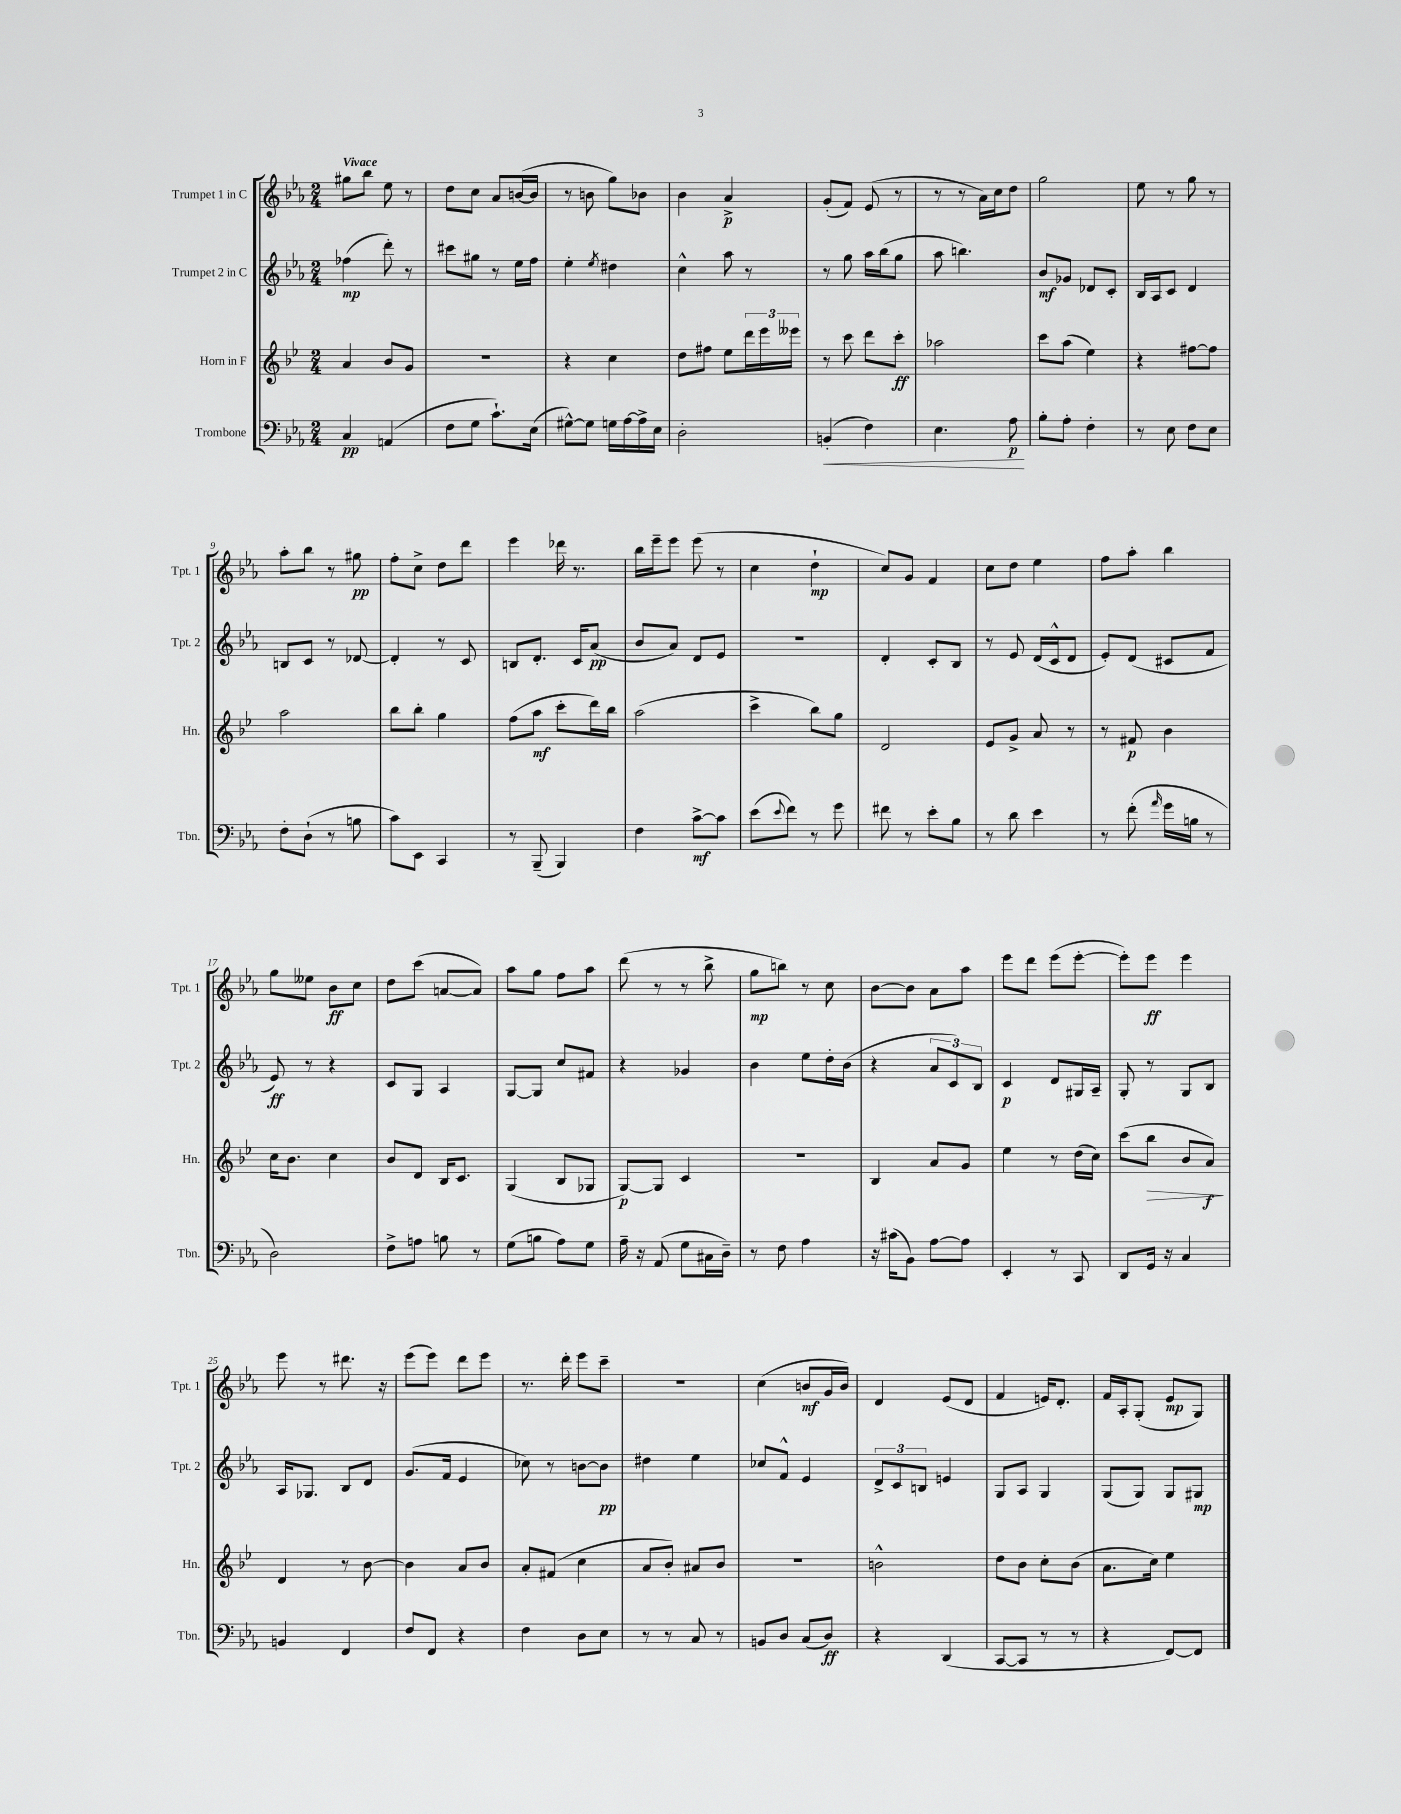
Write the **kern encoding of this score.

**kern	**kern	**kern	**kern
*staff4	*staff3	*staff2	*staff1
*clefF4	*clefG2	*clefG2	*clefG2
*k[b-e-a-]	*k[b-e-]	*k[b-e-a-]	*k[b-e-a-]
*M2/4	*M2/4	*M2/4	*M2/4
4C	4a	(4ff-	8gg#
.	.	.	8bb-
(4AA	8b-	8ddd')	8ee-
.	8g	8r	8r
=	=	=	=
8F	2r	8ccc#	8dd
8G	.	8gg#	8cc
8.c`)	.	8r	8a-
.	.	16ee-	([16b
(16E-	.	16ff	16b]
=	=	=	=
[8G#^^)	4r	4ee-'	8r
8G#]	.	.	8b
.	.	8qee-	.
16G	4cc	4dd#	8gg)
[16A-	.	.	.
16A-^]	.	.	8b-
16E-	.	.	.
=	=	=	=
2D'	8dd	4cc^^	4b-
.	8ff#	.	.
.	8ee-	8aa-	4a-^
.	24ddd	8r	.
.	24eee-	.	.
.	24eee--	.	.
=	=	=	=
(4BB'	8r	8r	(8g'
.	8ccc	8gg	8f)
4F)	8ddd	16aa-	(8e-
.	.	(16bb-	.
.	8ccc'	8gg	8r
=	=	=	=
4.E-	2aa-	8aa-	8r
.	.	4.bb)	8r
.	.	.	16a-)
.	.	.	16cc
8A-	.	.	8dd
=	=	=	=
8B-'	8ccc	8b-	2gg
8A-'	(8aa	8g-	.
4F'	4ee-)	8d-	.
.	.	8c'	.
=	=	=	=
8r	4r	16B-	8ee-
.	.	16A-	.
8E-	.	8c	8r
8F	[8ff#	4d	8gg
8E-	8ff#]	.	8r
=	=	=	=
8F'	2aa	8B	8aa-'
(8D`	.	8c	8bb-
8r	.	8r	8r
8B	.	[8d-	8gg#
=	=	=	=
8c)	8bb-	4d-']	8ff'
8EE-	8bb-'	.	8cc^
4CC	4gg	8r	8dd
.	.	8c	8ddd
=	=	=	=
8r	(8ff	8B	4eee-
(8BBB-~	8aa	8.d'	.
4BBB-)	8ccc'	.	16ddd-
.	.	16c	8.r
.	16ddd)	(8a-	.
.	16bb-	.	.
=	=	=	=
4F	(2aa	8b-	16bb-
.	.	.	16eee-~
.	.	8a-)	8eee-
[8c^	.	8d	(8eee-
8c]	.	8e-	8r
=	=	=	=
(8e-	4ccc^	2r	4cc
8qqe-	.	.	.
8f)	.	.	.
8r	8bb-)	.	4dd`
8g	8gg	.	.
=	=	=	=
8f#	2d	4d'	8cc)
8r	.	.	8g
8e-'	.	8c'	4f
8B-	.	8B-	.
=	=	=	=
8r	8e-	8r	8cc
8d	8g^	8e-	8dd
4e-	8a	(16d	4ee-
.	.	16c^^	.
.	8r	8d	.
=	=	=	=
8r	8r	8e-')	8ff
(8f'	8f#	(8d	8aa-'
16qqa-	.	.	.
16g	4b-	8c#	4bb-
16B	.	.	.
8r	.	8f	.
=	=	=	=
2D)	16cc	8e-)	8gg
.	8.b-	.	.
.	.	8r	8ee--
.	4cc	4r	8b-
.	.	.	8cc
=	=	=	=
8F^	8b-	8c	8dd
8A	8d	8G	(8ccc
8B	16B-	4A-	[8a
.	8.c	.	.
8r	.	.	8a])
=	=	=	=
(8G	(4G	[8G	8aa-
8B	.	8G]	8gg
8A-)	8B-	8cc	8ff
8G	8G-	8f#	8aa-
=	=	=	=
16A-~	[8G)	4r	(8ddd
16r	.	.	.
(8AA-	8G]	.	8r
8G	4c	4g-	8r
16C#	.	.	8bb-^
16D~)	.	.	.
=	=	=	=
8r	2r	4b-	8gg
8F	.	.	8bb)
4A-	.	8ee-	8r
.	.	16dd'	8cc
.	.	(16b-	.
=	=	=	=
16r	4B-	4r	[8b-
(16c#	.	.	.
8BB-)	.	.	8b-]
[8A-	8a	12a-	8a-
.	.	12c)	.
8A-]	8g	.	8aa-
.	.	12B-	.
=	=	=	=
4EE-'	4ee-	4c	8eee-
.	.	.	8ddd
8r	8r	8d	(8eee-
8CC	(16dd	16G#	[8eee-'
.	16cc)	16A-~	.
=	=	=	=
8DD	(8ccc	8G'	8eee-'])
16GG	8bb-	8r	8eee-
16r	.	.	.
4C	8b-	8G	4eee-
.	8a)	8B-	.
=	=	=	=
4BB	4d	16A-	8eee-
.	.	8.G-	.
.	.	.	8r
4FF	8r	8B-	8.ddd#
.	[8b-	8d	.
.	.	.	16r
=	=	=	=
8F	4b-]	(8.g	(8eee-
8FF	.	.	8eee-)
.	.	16f	.
4r	8a	4e-	8ddd
.	8b-	.	8eee-
=	=	=	=
4F	8a'	8cc-)	8.r
.	(8f#	8r	.
.	.	.	16ddd'
8D	4cc	[8b	8eee-
8E-	.	8b]	8ccc~
=	=	=	=
8r	8a	4dd#	2r
8r	8b-')	.	.
8C	8a#	4ee-	.
8r	8b-	.	.
=	=	=	=
8BB	2r	8cc-	(4cc
8D	.	8f^^	.
(8C	.	4e-	8b
8D)	.	.	16g
.	.	.	16b)
=	=	=	=
4r	2b^^	12d^	4d
.	.	12c	.
.	.	12B	.
(4DD	.	4e	(8e-
.	.	.	8d
=	=	=	=
[8CC	8dd	8G	4f
8CC]	8b-	8A-	.
8r	8cc'	4G	16e)
.	.	.	8.d'
8r	(8b-	.	.
=	=	=	=
4r	8.a	(8G	16f
.	.	.	16A-'
.	.	8G)	(8G'
.	16cc)	.	.
[8FF)	4ee-	8G	8e-
8FF]	.	8G#	8G)
==	==	==	==
*-	*-	*-	*-
